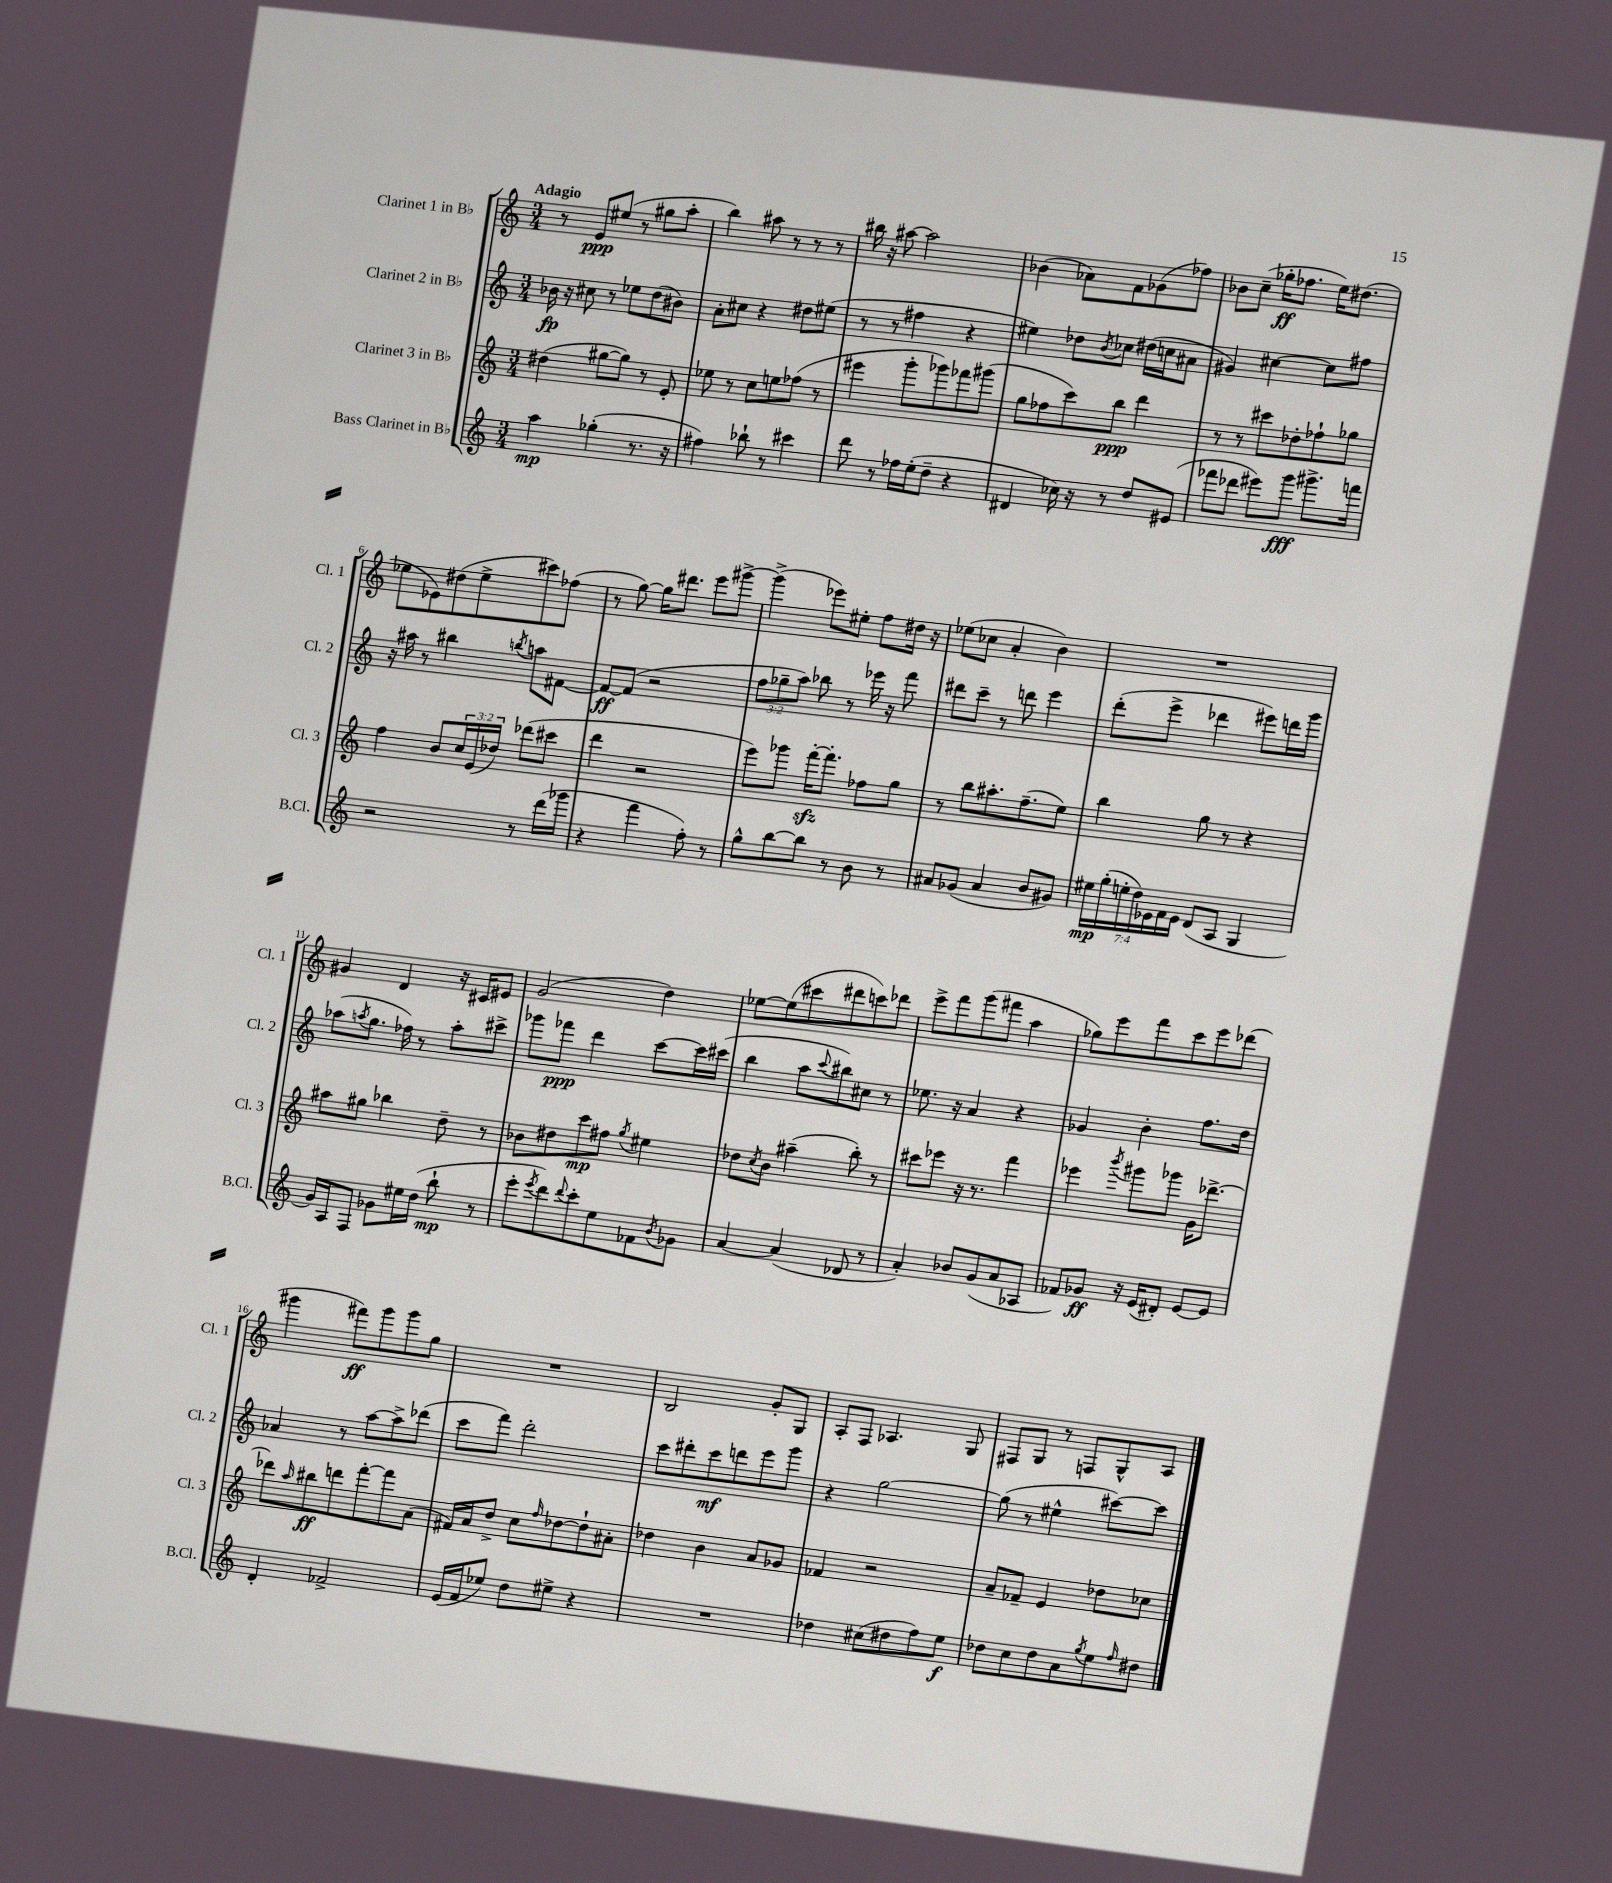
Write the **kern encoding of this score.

**kern	**kern	**kern	**kern
*staff4	*staff3	*staff2	*staff1
*clefG2	*clefG2	*clefG2	*clefG2
*k[]	*k[]	*k[]	*k[]
*M3/4	*M3/4	*M3/4	*M3/4
4aa	(4dd#	16b-	8r
.	.	16r	.
.	.	8cc#	8e
(4gg-'	[8gg#	8r	(8ee#
.	8gg#])	8ee-	8r
8.r	8r	(8dd	8gg#
.	8e'	8b#)	8aa'
16r	.	.	.
=	=	=	=
4ff#)	8ee-	8a'	4bb)
.	8r	8cc#	.
8bb-`	8cc	4r	8aa#
8r	8ee	.	8r
4ccc#	(8ff-	8dd#	8r
.	8r	(8ee#	8r
=	=	=	=
8ddd	4eee#	8r	16bb#
.	.	.	16r
8r	.	8r	[8aa#
16ff-	8ggg'	4ff#	2aa#]
(16ee'	.	.	.
8dd~	8ggg-)	.	.
4r	8fff-	4r	.
.	(8ggg#	.	.
=	=	=	=
4d#	8gg	4ee#)	(4b-
.	8ff-	.	.
16cc-)	8ccc)	8dd-	8a-)
16r	.	.	.
.	.	8qb	.
8r	8bb	8cc-	8f
8dd	4ddd	(16dd#	(8g-
.	.	16cc	.
(8e#	.	8a#	8ff-)
=	=	=	=
8fff-	8r	4g#)	8b-
8ddd-	8r	.	(8cc~
8eee#)	8ccc#	[4cc#	16gg-'
.	.	.	8.ff-
8ggg	8dd-'	.	.
8.ggg#^	8ff-`	8cc#]	16ee)
.	.	.	(8.dd#
.	8gg-	8ff#	.
16fff	.	.	.
=	=	=	=
2r	4ff	16r	8ee-
.	.	16aa#	.
.	.	8r	8e-)
.	8b	4bb#	(8dd#
.	24cc	.	8ee-^
.	(24e	.	.
.	24dd-)	.	.
.	.	8qbb	.
8r	(8ddd-	8aa	8ccc#)
(16ddd	8ccc#	[8f#	(8ff-
16ggg-	.	.	.
=	=	=	=
4r	4ddd	8f#_	8r
.	.	(8f#]	[8gg)
4fff	2r	2r	16gg]
.	.	.	8.ddd#
8ff')	.	.	8eee
8r	.	.	[8ggg#^
=	=	=	=
8gg^^	8eee)	12ff	(4ggg#^]
.	.	12gg-~	.
[8bb	8ggg-	.	.
.	.	12aa)	.
8bb]	[16fff'	8bb-	8eee-)
.	8.fff']	.	.
8r	.	8r	8ee#'
8b	8ff-	16eee-	8ff
.	.	16r	.
8r	8gg	8fff	16dd#
.	.	.	16r
=	=	=	=
8a#	8r	8ddd#	(8ee-
(8g-	8bb	8ccc~	8cc-
4a#	8.aa#'	8r	4a'
.	.	8ddd	.
.	(8.ff~	.	.
8b	.	4eee	4b)
8g#)	8ee)	.	.
=	=	=	=
28ee#	4bb	(8ddd'	2.r
(28gg'	.	.	.
28ee'	.	.	.
28dd)	.	.	.
.	.	8eee^	.
28e-	.	.	.
28f	.	.	.
28e-	.	.	.
(8d	8gg	4ddd-	.
8A	8r	.	.
4G	4r	8eee#)	.
.	.	16ddd	.
.	.	16ggg	.
=	=	=	=
16g)	8aa#	(8aa-	4g#
16A	.	.	.
.	.	8qaa	.
8F	8gg#	8.gg	.
8g-	4bb-	.	4d
.	.	16ff-)	.
16ee#	.	8r	.
(16dd	.	.	.
8bb`	8dd~	8aa'	16r
.	.	.	16c#
8r	8r	8ccc#^	8e#
=	=	=	=
8eee'	8b-	8ggg-	(2g
8qeee	.	.	.
8ddd)	8dd#	8fff-	.
8qqddd	.	.	.
8ccc'	8ccc	4ddd	.
8ee	8ff#	.	.
.	8qgg	.	.
8f-	4ee#	[8ccc	4dd)
8qb	.	.	.
8g-	.	16ccc]	.
.	.	(16ccc#	.
=	=	=	=
[4a	8dd-	4bb	[8ee-
.	8qcc	.	.
.	8b	.	(8ee-]
(4a]	(4aa#~	8aa	8ccc#
.	.	8qqccc	.
.	.	8bb#)	8ddd#
8d-	8bb')	8cc#	8ccc)
8r	8r	8r	8ddd-
=	=	=	=
4a')	8ccc#	8.ee-	8eee^
.	8eee-	.	8fff
.	.	16r	.
8b-	16r	4a	(8ggg
.	8.r	.	.
(8g	.	.	8fff#
8a	4fff	4r	4aa
8A-	.	.	.
=	=	=	=
8f-)	4eee-	4g-	8gg-)
8g-	.	.	8eee
.	8qbbb	.	.
16r	8ggg#	4b'	8fff
(16e	.	.	.
8d#')	8ggg-	.	8ccc
[8e	16g	8.ff	8eee
.	[8.ddd-^	.	.
8e]	.	.	(8ddd-
.	.	16dd	.
=	=	=	=
4d'	8ddd-]	4a-	4ggg#
.	16qqaa	.	.
.	8bb#	.	.
2f-^	8ddd	8r	8fff#)
.	[8fff'	[8aa	8ggg#
.	8fff]	8aa^]	8ggg#
.	(8a	(8ddd-	8gg
=	=	=	=
(16e	16f#)	8ccc	2.r
16f	16a	.	.
8ee-)	8dd^	8fff)	.
8dd	8cc	2ddd'	.
.	16qqff	.	.
8ee#^	[8dd-	.	.
4r	8dd-`]	.	.
.	8a#'	.	.
=	=	=	=
2.r	4dd-	8ccc	2B
.	.	8ddd#'	.
.	4b	8ccc	.
.	.	8ddd	.
.	8a	8eee	8g'
.	8g-	8ggg	8G
=	=	=	=
4dd-	4f-	4r	8A'
.	.	.	8F
(8cc#	2r	[2gg	4.A-
8dd#	.	.	.
8ff)	.	.	.
8ee	.	.	8G
=	=	=	=
8dd-	8a~	(8gg]	8F#
8cc	8f-~	8r	8G
8dd-	4e	4ee#^^	8r
8a	.	.	8F
8qgg	.	.	.
8ee	8dd-	[8ccc#)	8G^^
16qqff	.	.	.
8dd#	8cc-	8ccc#]	8A
==	==	==	==
*-	*-	*-	*-
